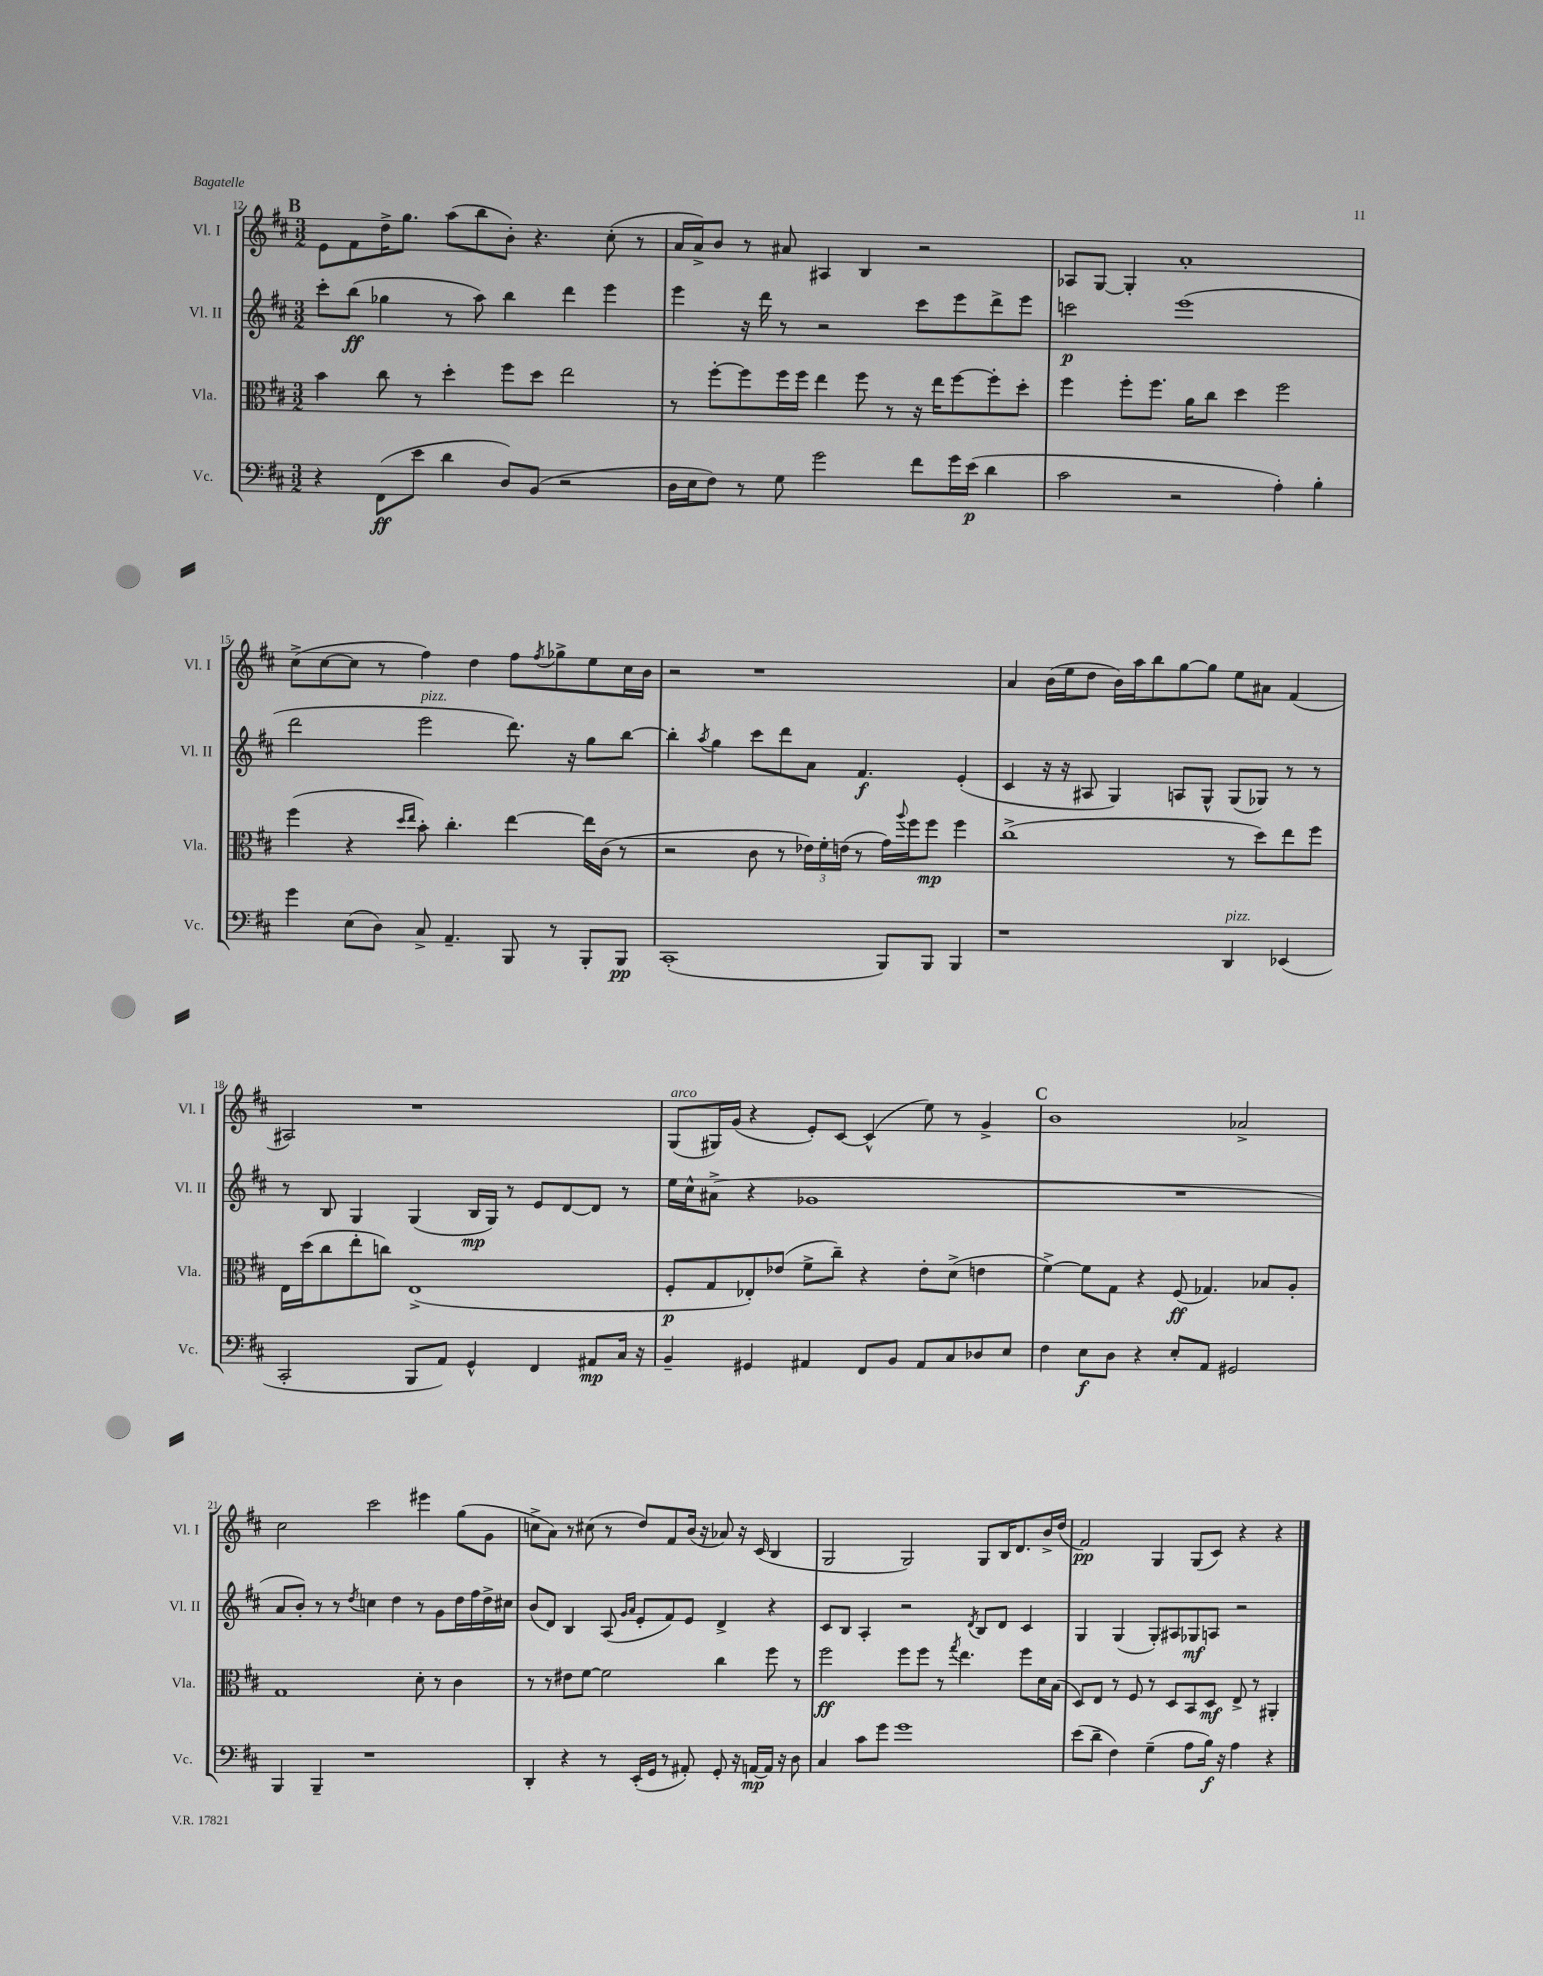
<<
\new StaffGroup <<
\new Staff = "s0" \with { instrumentName = "Vl. I" shortInstrumentName = "Vl. I" } {
    \clef treble \key d \major \numericTimeSignature \time 3/2
    \mark \markup { \bold "B" } e'8 fis'8 d''16-> g''8. a''8( b''8 b'8-.) r4. cis''8-.( r8 |
    a'16 a'16->) b'8 r8 ais'8 ais4 b4 r2 |
    aes8 g8~ g4-. a'1-. |
    cis''8->( cis''8~ cis''8 r8 fis''4) d''4 fis''8 \acciaccatura { fis''8 } ges''8-> e''8 cis''16 b'16 |
    r2 r1 |
    a'4 b'16( e''16 d''8 b'16) a''16 b''8 g''8~ g''8 e''8 ais'8 fis'4( |
    ais2) r1 |
    g8^\markup { \italic "arco" }( gis16) g'16( r4 e'8-.) cis'8~ cis'4-^( e''8) r8 g'4-> |
    \mark \markup { \bold "C" } b'1 aes'2-> |
    cis''2 cis'''2 eis'''4 g''8( g'8 |
    c''8-> a'8) r8 cis''8( r8 d''8) fis'8 b'16( r16 aes'8) r16 cis'16( b4 |
    g2 g2) g8 b16 d'8. b'16-> d''16( |
    fis'2\pp) g4 g8( cis'8) r4 r4 \bar "|." |
}
\new Staff = "s1" \with { instrumentName = "Vl. II" shortInstrumentName = "Vl. II" } {
    \clef treble \key d \major \numericTimeSignature \time 3/2
    \mark \markup { \bold "B" } cis'''8-. b''8\ff( ges''4 r8 a''8) b''4 d'''4 e'''4 |
    e'''4 r16 d'''16 r8 r2 cis'''8 e'''8 d'''8-> e'''8 |
    c'''2\p e'''1( |
    d'''2 e'''2^\markup { \italic "pizz." } d'''8.) r16 g''8 b''8~ |
    b''4-. \acciaccatura { a''8 } g''4 cis'''8 d'''8 a'8 fis'4.\f e'4-.( |
    cis'4 r16 r16 ais8 g4) a8 g8-^ g8( ges8) r8 r8 |
    r8 b8 g4 g4( b16\mp g16) r8 e'8 d'8~ d'8 r8 |
    e''16 cis''16-^ ais'8->( r4 ges'1 |
    \mark \markup { \bold "C" } R1. |
    a'8 b'8-.) r8 r8 \acciaccatura { d''8 } c''4 d''4 r8 g'8 d''16 fis''16 d''16-> cis''16 |
    b'8( d'8) b4 a8( \grace { g'16 a'16 } e'8-. fis'8) e'8 d'4-> r4 |
    cis'8 b8 a4-. r2 \acciaccatura { d'8 } b8 d'8 cis'4 |
    g4 g4( g8-.) ais8 ges8\mf a8 r2 \bar "|." |
}
\new Staff = "s2" \with { instrumentName = "Vla." shortInstrumentName = "Vla." } {
    \clef alto \key d \major \numericTimeSignature \time 3/2
    \mark \markup { \bold "B" } b'4 cis''8 r8 d''4-. fis''8 d''8 e''2 |
    r8 fis''8~-. fis''8 fis''16 fis''16 e''4 fis''8 r8 r16 e''16 fis''8~ fis''8-. d''8-. |
    fis''4 fis''8-. fis''8. a'16 cis''8 d''4 fis''2 |
    fis''4( r4 \grace { d''16 e''16 } b'8-.) cis''4.-. e''4~ e''16 cis'16( r8 |
    r2 cis'8 r8 \tuplet 3/2 { ees'16) fis'16-. e'16( } r8 g'16) \appoggiatura { a''8 } fis''16 fis''8\mp fis''4 |
    cis''1->( r8 d''8) e''8 fis''8 |
    e16 d''16( cis''8 e''8-. c''8) e1->( |
    fis8-.\p g8 ees8-.) ees'8( fis'8-> cis''8--) r4 ees'8-. d'8->( e'4 |
    \mark \markup { \bold "C" } fis'4~->) fis'8 g8 r4 fis8\ff( ges4.) bes8 a8-. |
    g1 d'8-. r8 cis'4 |
    r8 r8 eis'8 fis'8~ fis'2 cis''4 fis''8 r8 |
    fis''2\ff fis''8 fis''8 r8 \acciaccatura { g''8 } e''4. fis''8 d'16 b16( |
    d8) e8 r8 fis8 r8 d8 b,8 d8\mf e8-> r8 ais,4-. \bar "|." |
}
\new Staff = "s3" \with { instrumentName = "Vc." shortInstrumentName = "Vc." } {
    \clef bass \key d \major \numericTimeSignature \time 3/2
    \mark \markup { \bold "B" } r4 fis,8\ff( e'8 d'4 d8) b,8( r2 |
    d16 e16 fis8) r8 g8 g'2 fis'8 g'16 e'16\p( d'4 |
    cis'2 r2 a4-.) b4-. |
    g'4 e8( d8) cis8-> a,4.-- b,,8 r8 b,,8-. b,,8\pp |
    cis,1-.( b,,8) b,,8 b,,4 |
    r1 d,4^\markup { \italic "pizz." } ees,4( |
    cis,2-. b,,8 a,8) g,4-^ fis,4 ais,8\mp cis16 r16 |
    b,4-- gis,4 ais,4 fis,8 b,8 ais,8 cis8 des8 e8 |
    \mark \markup { \bold "C" } fis4 e8\f d8 r4 e8-. a,8 gis,2 |
    b,,4 b,,4-- r1 |
    d,4-. r4 r8 e,16-.( g,16 r8 ais,8-.) g,8-. r16 a,16~\mp a,16 r16 d8 |
    cis4 cis'8 g'8 g'1 |
    e'8( d'8-- fis4) g4--( a8 b16\f) r16 a4 r4 \bar "|." |
}
>>
>>
\layout { \context { \Score currentBarNumber = #12 } }
